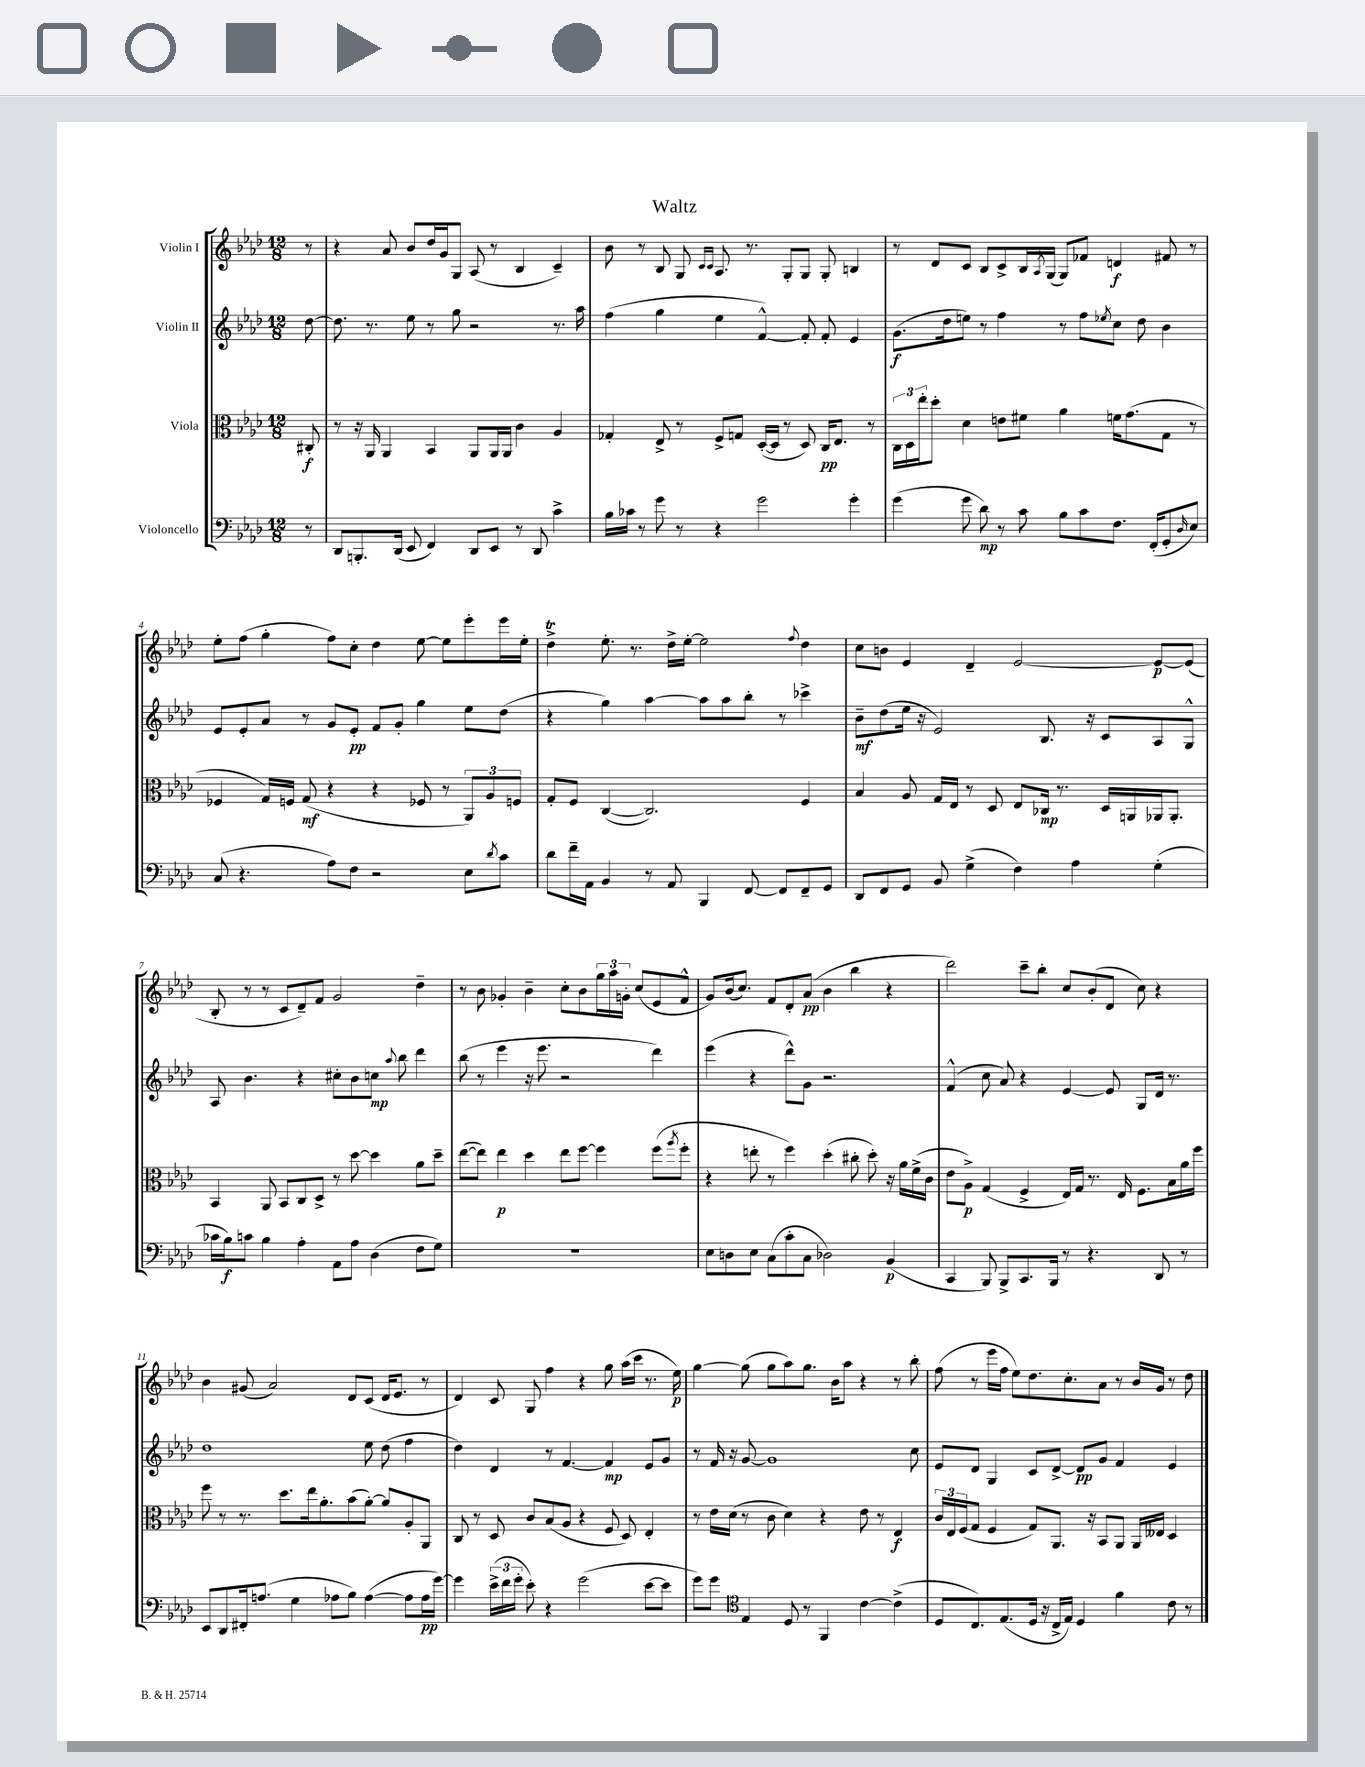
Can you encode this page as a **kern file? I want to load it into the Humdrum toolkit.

**kern	**kern	**kern	**kern
*staff4	*staff3	*staff2	*staff1
*clefF4	*clefC3	*clefG2	*clefG2
*k[b-e-a-d-]	*k[b-e-a-d-]	*k[b-e-a-d-]	*k[b-e-a-d-]
*M12/8	*M12/8	*M12/8	*M12/8
8r	8C#'	[8dd-	8r
=	=	=	=
8DD-	8r	8.dd-]	4r
8.BBB'	16r	.	.
.	16AA-	8.r	.
.	4AA-	.	8a-
(16DD-	.	.	.
8EE-	.	8ee-	8b-
4FF)	4BB-	8r	16dd-
.	.	.	16g
.	.	8gg	8G
8DD-	8AA-	2r	(8A-
8EE-	16AA-	.	8r
.	16AA-	.	.
8r	4c	.	4B-
8DD-	.	.	.
4c^	4A-	8.r	4c~)
.	.	16aa-	.
=	=	=	=
16B-	4G-'	(4ff	8b-
16c-	.	.	.
8r	.	.	8r
8g	8E-^	4gg	8B-
8r	8r	.	8G
.	.	.	16qqc
.	.	.	16qqc
4r	8F^	4ee-	8.A-
.	8G	.	.
.	.	.	8.r
2g	([16D-'	[4f^^)	.
.	16D-]	.	.
.	8r	.	8G'
.	8D-)	8f']	8G
.	16C	8f'	8G'
.	8.E-	.	.
4g'	.	4e-	4B
.	8r	.	.
=	=	=	=
(4g	24C	(8.g	8r
.	24D-	.	.
.	24ee-'	.	.
.	8dd-'	.	8d-
.	.	16dd-	.
8g	4d-	8ee)	8c
8d-)	.	8r	8B-
8r	8e	4ff	8c^
8c	8f#	.	16B-
.	.	.	8qA-
.	.	.	(16G
8B-	4a-	8r	8G)
8c	.	8ff	8f-
.	.	8qee-	.
8.F	16f	8cc	4d
.	(8.g	.	.
.	.	8dd-	.
(16FF'	.	.	.
8GG'	8G	4b-	8f#
16qqD-	.	.	.
8E-)	8r	.	8r
=	=	=	=
(8C	4F-	8e-	8ee-'
4.r	.	8e-'	(8ff
.	16G)	8a-	4gg'
.	16F	.	.
.	(8G	8r	.
8A-)	4r	8g	8ff)
8F	.	8e-'	8cc'
2r	4r	8f	4dd-
.	.	8g'	.
.	8F-	4gg	[8ee-
.	8r	.	8ee-]
8E-	12AA-)	8ee-	8eee-'
.	12A-	.	.
8qd-	.	.	.
8c	.	(8dd-	16eee-
.	12F	.	.
.	.	.	16ee-'
=	=	=	=
8d-	8G'	4r	4dd-^
16f~	8F	.	.
16AA-	.	.	.
4BB-	([4C	4gg)	8.ee-'
.	.	.	8.r
8r	2.C])	[4aa-	.
8AA-	.	.	16dd-^
.	.	.	[16ee-'
4BBB-	.	8aa-]	2ee-]
.	.	8aa-	.
[8FF	.	8bb-'	.
8FF]	.	8r	.
.	.	.	8qqff
8FF~	4F	4ccc-^	4dd-
8GG	.	.	.
=	=	=	=
8DD-	4B-	8b-~	8cc
8FF	.	(8dd-	8b
8GG	8A-	16ee-	4e-
.	.	16r	.
8BB-	16G	2e-)	.
.	16E-	.	.
(4G^	8r	.	4d-~
.	8D-	.	.
4F)	8E-	.	[2e-
.	16C-	8.B-	.
.	8.r	.	.
4A-	.	.	.
.	.	16r	.
.	16D-	8c	.
.	16AA	.	.
(4G'	16AA-	8A-	8e-_
.	8.AA-'	.	.
.	.	8G^^	(8e-]
=	=	=	=
16c-	4BB-	8A-	8B-'
16B-)	.	.	.
8c	.	4.b-	8r
4B-	8AA-	.	8r
.	8BB-	.	8c
4A-'	8C	4r	8d-~)
.	8D-^	.	8f
8AA-	8r	8cc#'	2g
8A-	[8dd-	8b-	.
(4D-	4dd-]	8cc	.
.	.	8qqaa-	.
.	.	8bb-	.
8F	8a-	4ddd-	4dd-~
8G)	8dd-~	.	.
=	=	=	=
1.r	([8ee-	(8bb-	8r
.	8ee-])	8r	8b-
.	4ee-	4eee-	4g-'
.	4dd-	16r	4b-~
.	.	8.eee-	.
.	8ee-	2r	8cc'
.	[8ff	.	8b-
.	4ff]	.	24gg
.	.	.	24aa-
.	.	.	24g'
.	.	.	(8cc
.	(8ff	4ddd-)	8e-
.	8qaa-	.	.
.	8ff'	.	8f^^
=	=	=	=
8E-	4r	(4eee-	8g)
8D	.	.	(16b-
.	.	.	8.cc)
8E-	8ee'	4r	.
(8C	8r	.	8f
8c'	4ff)	8ddd-^^)	8d-'
8C	.	8g	(8a-
2D-)	(4dd-'	2.r	4b-
.	8cc#'	.	4bb-
.	8dd-')	.	.
(4BB-	16r	.	4r
.	16a-	.	.
.	(16f^	.	.
.	16c	.	.
=	=	=	=
4CC	8e-	(4f^^	2ddd-)
.	8A-^)	.	.
8BBB-)	(4G	8cc	.
8BBB-^	.	8a-)	.
8.CC	4F^	4r	8ccc~
.	.	.	8bb-'
16BBB-	.	.	.
8r	16E-)	[4e-	8cc
.	16G	.	.
4.r	8.r	.	(8b-'
.	.	8e-]	8d-
.	16E-	.	.
.	8.F	8G	8cc)
8DD-	.	16d-	4r
.	16B-	8.r	.
8r	16a-	.	.
.	16ff	.	.
=	=	=	=
8EE-	8ff	1dd-	4b-
8DD-	8r	.	.
16FF#'	8.r	.	(8g#
(8.A	.	.	.
.	.	.	2a-)
.	8.dd-	.	.
4G	.	.	.
.	16ee-	.	.
.	8.a-'	.	.
8A-	.	.	.
8B-)	(8b-	.	8d-
([4A-	[8a-')	8ee-	(8c
.	8a-]	(8dd-	16d-
.	.	.	8.e-
8A-]	8A-'	4ff	.
16A-	8AA-	.	8r
[16g)	.	.	.
=	=	=	=
4g]	8C	4dd-)	4d-)
.	8r	.	.
(24e-^	8D-	4d-	8c
24f	.	.	.
24g'	.	.	.
8e-')	8c	.	8G
4r	(8B-	8r	4ff
.	8A-	[4.f	.
(2g	4r	.	4r
.	8F	4f]	8gg
.	8D-)	.	(16aa-
.	.	.	16ccc
[8e-	4E-'	8e-	8.r
8e-]	.	8g	.
.	.	.	16ee-)
=	=	=	=
8g)	8r	8r	[4gg
8g	16e-	16f	.
.	(16d-	16r	.
*clefC4	*	*	*
4E-	8r	[8g	(8gg]
.	8c	1g]	8gg
8D-	4d-)	.	8aa-)
8r	.	.	8.gg
4FF	4r	.	.
.	.	.	16b-
.	.	.	8aa-
[4c	8e-	.	4r
.	8r	.	.
(4c^]	4E-	.	8r
.	.	8cc	8bb-'
=	=	=	=
8D-	24c	8e-	(8ff
.	24E-	.	.
.	(24F	.	.
8.C)	8G	8d-	8r
.	4F	4G	16eee-
(8.E-	.	.	16ff
.	.	.	8ee-)
16D-	8G)	8c	8.dd-
16r	.	.	.
16C^	8.AA-	[8d-^	.
16E-)	.	.	8.cc'
4D-	.	8d-]	.
.	16r	.	.
.	8BB-	8g	8a-
4f	8AA-	4f	8r
.	16AA-	.	16b-
.	16E--	.	16g
8c	4D-	4e-	8r
8r	.	.	8dd-
==	==	==	==
*-	*-	*-	*-
